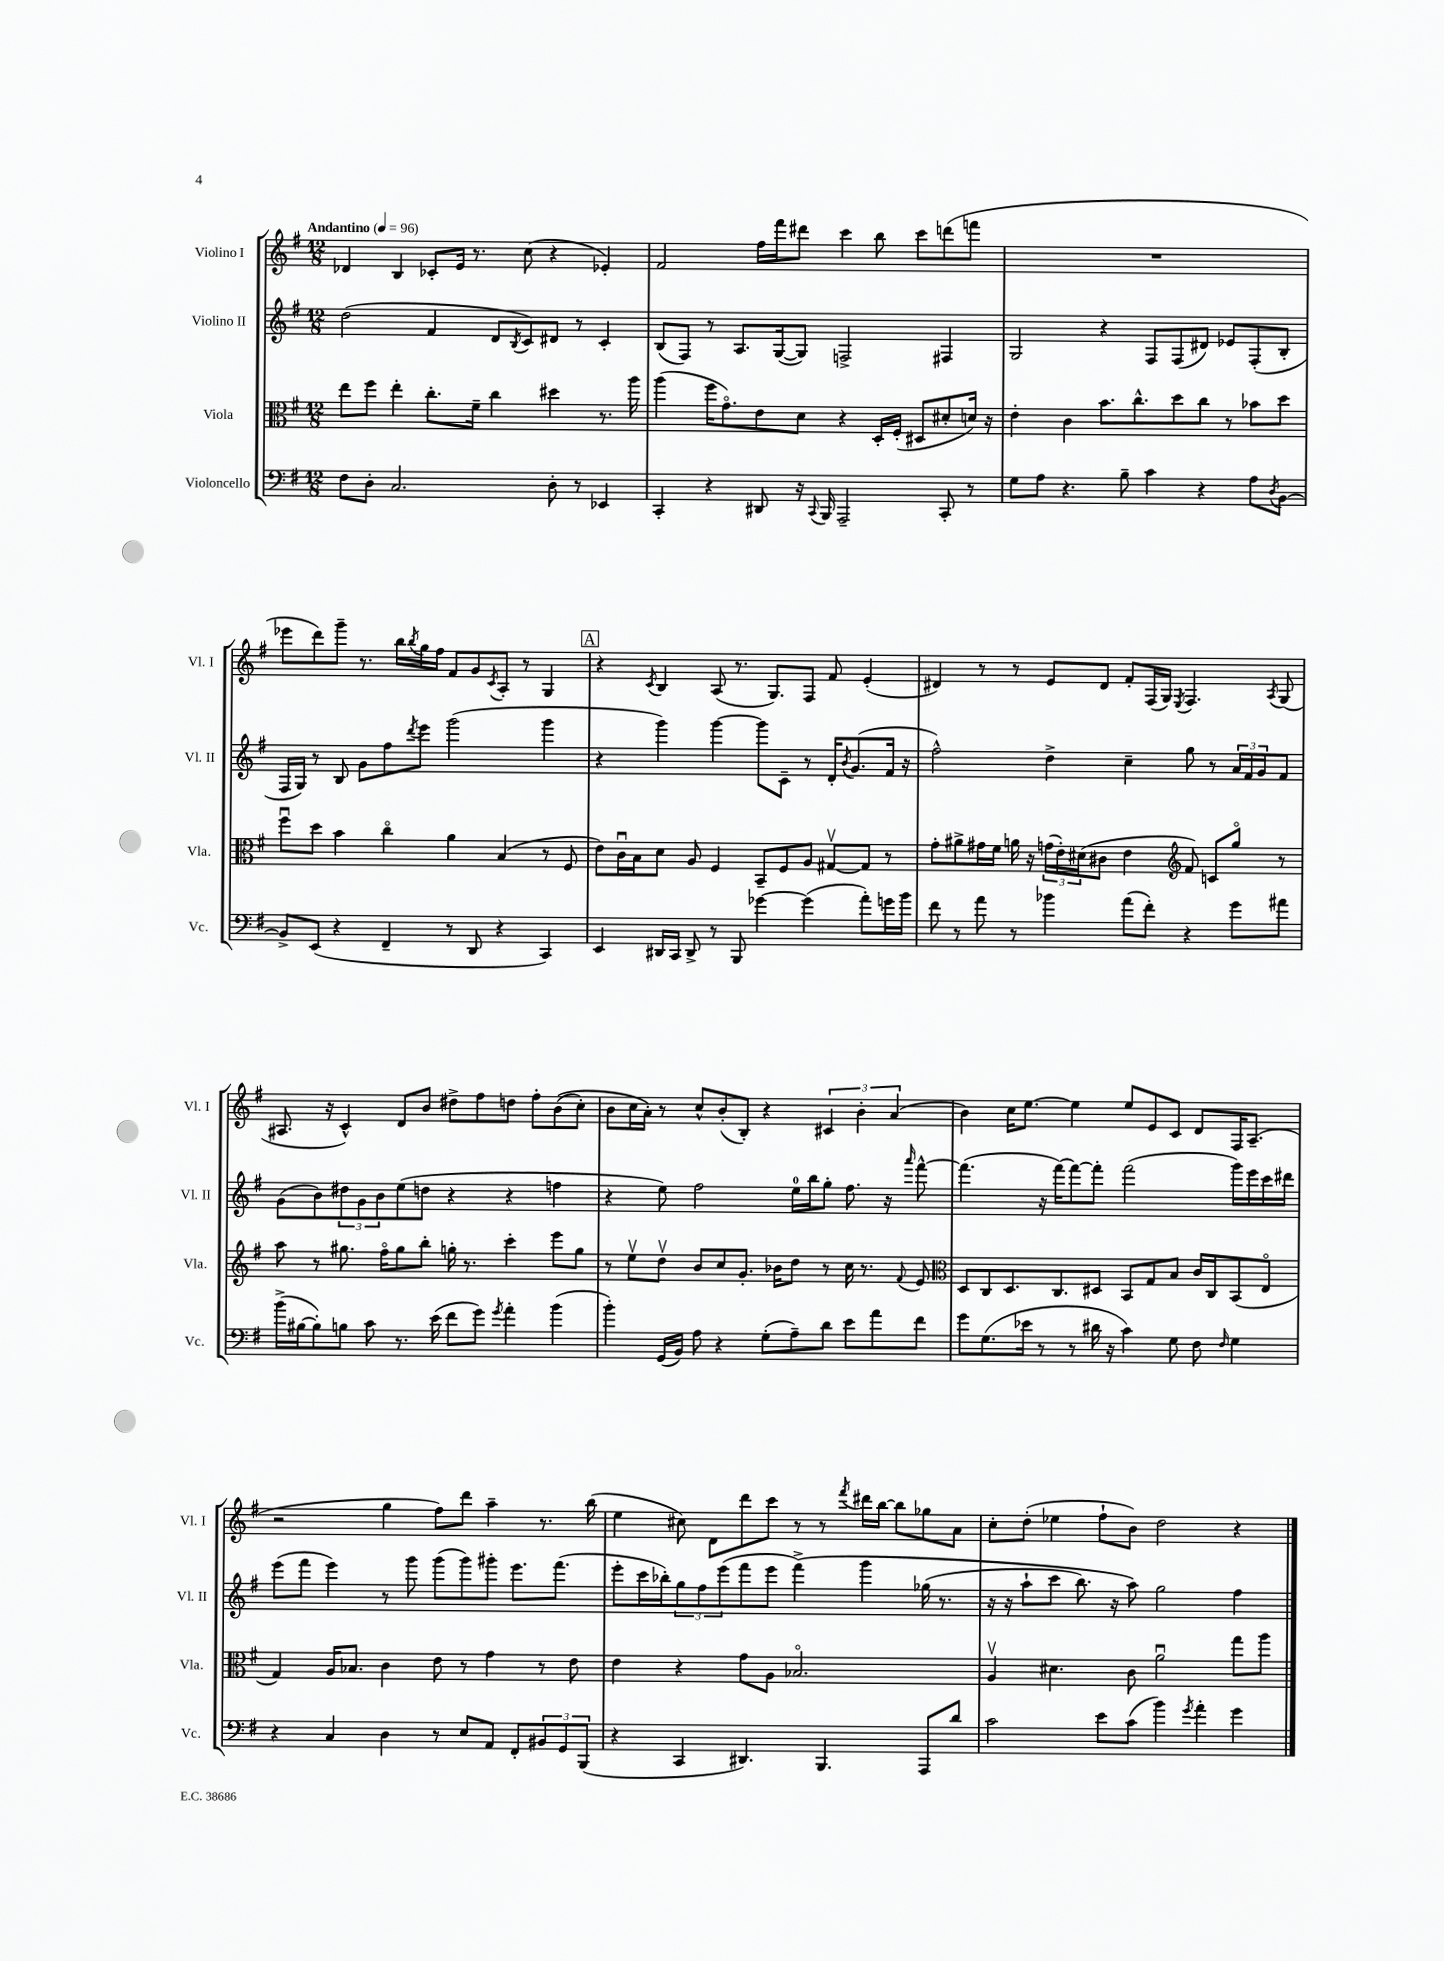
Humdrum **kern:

**kern	**kern	**kern	**kern
*part4	*part3	*part2	*part1
*staff4	*staff3	*staff2	*staff1
*I"Violoncello	*I"Viola	*I"Violino II	*I"Violino I
*I'Vc.	*I'Vla.	*I'Vl. II	*I'Vl. I
*clefF4	*clefC3	*clefG2	*clefG2
*k[f#]	*k[f#]	*k[f#]	*k[f#]
*M12/8	*M12/8	*M12/8	*M12/8
*MM96	*MM96	*MM96	*MM96
=1	=1	=1	=1
!	!	!	!LO:TX:a:B:t=Andantino
8F#\L	8ee\L	(2dd\	4d-X/
8D'\J	8ff#\J	.	.
2.C/	4ee'\	.	4B/
.	8.cc'\L	4f#/	8c-X'/L
.	.	.	16e/Jk
.	16f#~\Jk	.	8.r
.	4cc\	8d/L	.
.	.	8qB/	.
.	.	8c/)	(8cc\
8D'\	4dd#X\	8d#X/J	4r
8r	.	8r	.
4EE-X/	8.r	4c'/	4e-X'/)
.	16aa\	.	.
=2	=2	=2	=2
4CC'/	(4aa\	(8B/L	2f#/
.	.	8F#/J)	.
4r	16ff#\KL	8r	.
.	8.g\)	.	.
.	.	8.A/L	.
8DD#X/	8e\	.	16ff#\LL
.	.	([16G/k	16fff#\J
16r	8d\J	8G/J])	8ddd#X\J
8qqCC/	.	.	.
16BBB/	.	.	.
2AAA~/	4r	2Fn^/	4ccc\
.	16D'/LL	.	8bb\
.	(16F#'/JJ	.	.
.	8D#X/L	.	8ccc\L
8CC'/	8d#X'/	4F#X/	(8dddn\
8r	16dn/Jk)	.	8fffn\J
.	16r	.	.
=3	=3	=3	=3
8G\L	4e'\	2G/	1.r
8A\J	.	.	.
4.r	4c\	.	.
.	8.b\L	4r	.
8B~\	.	.	.
.	8.cc^^\	.	.
4c\	.	8F#/L	.
.	8dd\	(8F#/	.
4r	8cc\J	8d#X/J)	.
.	8r	8e-X/L	.
8A\L	8b-X\L	(8F#'/	.
8qD/	.	.	.
[8BB\J	8dd\J	8B'/J	.
!!LO:LB:g=z
=4	=4	=4	=4
8BB^/L]	8ff#u\L	16F#/LL	8eee-X\L
.	.	16G/JJ)	.
(8EE/J	8dd\J	8r	8ddd\)
4r	4b\	8B/	8ggg~\J
.	.	8g\L	8.r
4FF#~/	4cc\	8ff#\	.
.	.	.	16bb\LL
.	.	8qddd/	8qbb/
.	.	8eee\J	16gg\
.	.	.	16ff#\JJ
8r	4a\	(2ggg\	8f#/L
8DD/	.	.	8g/
.	.	.	8qc/
4r	(4B/	.	8A'/J
.	.	.	8r
4CC/)	8r	4ggg\	4G/
.	8F#/	.	.
!!LO:REH:place=s1:t=A
=5	=5	=5	=5
4EE/	8e\L)	4r	4r
.	16cu\L	.	.
.	16B\J	.	.
.	.	.	8qc/
16DD#X/LL	8d\J	4ggg\)	4B/
16CC/JJ	.	.	.
8DD#^/	8A/	.	.
8r	4F#/	[4ggg\	(8A/
8BBB/	.	.	8.r
[4g-X\	8BB~/L	8ggg\L]	.
.	.	.	8.G/L)
.	8F#/	8c~\J	.
(4g-\]	8A/J	8r	8F#/J
.	[8G#Xv/L	16d'/KL	8f#/
.	.	8qb/	.
.	.	(8.g/	.
8a'\L)	8G#/J]	.	(4e'/
16gn\L	8r	16f#/Jk	.
16b\JJ	.	16r	.
=6	=6	=6	=6
8f#\	8g'\L	2ff#^^\)	4d#X/)
8r	8a#X^\	.	.
8a\	16g#X\L	.	8r
.	16f#\JJ	.	.
8r	16an\	.	8r
.	16r	.	.
4b-X\	(24gn\LL	4dd^\	8e/L
.	24e'\)	.	.
.	(24d#X\J	.	.
.	8c#X\J	.	8d#/J
(8a\L	4e\	4cc~\	8f#'/L
8f#'\J)	.	.	(16F#/L
.	.	.	16G/JJ)
*	*clefG2	*	*
.	.	.	8qE/
4r	8f#/)	8gg\	4.F#/
.	8cn/L	8r	.
8g\L	8gg/J	24a/LL	.
.	.	24f#/	.
.	.	24g/J	.
.	.	.	8qA/
8a#X\J	8r	8f#/J	(8G/
!!LO:LB:g=z
=7	=7	=7	=7
(16b^\LL	8aa\	(8g\L	8.A#X/
[16B#X\J	.	.	.
8B#'\])	8r	8b\)	.
.	.	.	16r
8Bn\J	8.gg#X\	12dd#X\	4c^^/)
.	.	12g\	.
8c\	.	.	.
.	.	12b\	.
.	16ff#\KL	.	.
8.r	8gg#\	(8ee\	8d/L
.	8bb'\J	8ddn\J	8b/J
(16e\	.	.	.
8f#\L	16ggn'\	4r	8dd#X^\L
.	8.r	.	.
8g\J)	.	.	8ff#\
8qg/	.	.	.
4a'\	4ccc'\	4r	8ddn\J
.	.	.	8ff#'\L
(4b\	8eee\L	4ffn\	((8b\
.	8gg\J	.	8cc'\J)
=8	=8	=8	=8
4b'\)	8r	4r	8b\L
.	8eev\L	.	16cc\L
.	.	.	16a'\JJ)
(16GG/LL	8ddv\J	8ee\)	8r
16BB/JJ)	.	.	.
8A\	8b/L	2ff#\	8cc^^/L
4r	8cc/	.	(8b'/
.	8.g'/J	.	8B'/J)
(8G'\L	.	.	4r
.	16b-X\KL	.	.
8A~\)	8dd\J	16ee\LL	.
.	.	16bb\J	.
8d\J	8r	8gg'\J	6c#X/
8e\L	16cc\	8.ff#\	.
.	.	.	6b'\
.	8.r	.	.
8a\	.	.	.
.	.	16r	.
.	.	.	(6a/
.	8qqf#/	16qqaaa/	.
8f#\J	8e/	[8fff#^^\	.
=9	=9	=9	=9
*	*clefC3	*	*
8g\L	8D/L	(4.fff#\]	4b\)
(8.G\	8C/	.	.
.	8.D/	.	16cc\KL
16e-X\Jk	.	.	[8.ee\J
8r	.	16r	.
.	8.C/	[16fff#\KL)	.
8r	.	8fff#\_	4ee\]
16d#X\	8D#X/J	8fff#'\J]	.
16r	.	.	.
4c\)	8BB/L	(2fff#\	8ee/L
.	8G/	.	8e/
8G\	8B/J	.	8c/J
8F#\	16c/LL	.	8d/L
.	16C/J	.	.
16qqF#/	.	.	.
4G\	(8BB/	16ggg\LL)	16F#/K
.	.	16eee\	(8.A~/J
.	8E/J	16ccc\	.
.	.	16ddd#X\JJ	.
!!LO:LB:g=z
=10	=10	=10	=10
4r	4G/)	(8eee\L	2r
.	.	8fff#\J	.
4C/	16A/KL	4eee\)	.
.	8.B-X/J	.	.
4D\	4c\	8r	4gg\
.	.	8ggg\	.
8r	8e\	(8ggg\L	8ff#\L)
8E/L	8r	8ggg\)	8ddd\J
8AA/J	4g\	8ggg#X'\J	4aa~\
8FF#'/L	.	8.eee\L	.
12BB#X/	8r	.	8.r
.	.	(8.fff#\J	.
12GG/	.	.	.
.	8e\	.	.
(12BBB/J	.	.	.
.	.	.	(16bb\
=11	=11	=11	=11
4r	4e\	8eee'\L	4ee\
.	.	16ccc\L	.
.	.	16bb-X'\J)	.
4CC/	4r	12gg\	8cc#X\)
.	.	12ff#\	.
.	.	.	8d\L
.	.	(12eee\	.
4.DD#X/)	8g\L	8fff#\	8ddd\
.	8A\J	8eee\J	8ccc\J
.	2.B-X/	(4fff#^\)	8r
4.BBB/	.	.	8r
.	.	.	8qfff#/
.	.	4ggg\	16ddd#X\LL
.	.	.	[16bb\JJ
.	.	.	8bb\L]
8AAA/L	.	(16gg-X\	8gg-X\
.	.	8.r	.
8d/J	.	.	8a\J
=12	=12	=12	=12
2c\	4Av/	16r	8cc'\L
.	.	16r	.
.	.	8aa`\L	(8dd'\J
.	4.d#X\	8ccc\J	4ee-X\
.	.	8.bb\)	.
8e\L	.	.	8ff#`\L
.	.	16r	.
(8c\J	8c\	8aa\)	8b\J)
4b\)	2au\	2gg\	2dd\
8qg/	.	.	.
4a'\	.	.	.
4g\	8gg\L	4ff#\	4r
.	8aa\J	.	.
==	==	==	==
*-	*-	*-	*-
